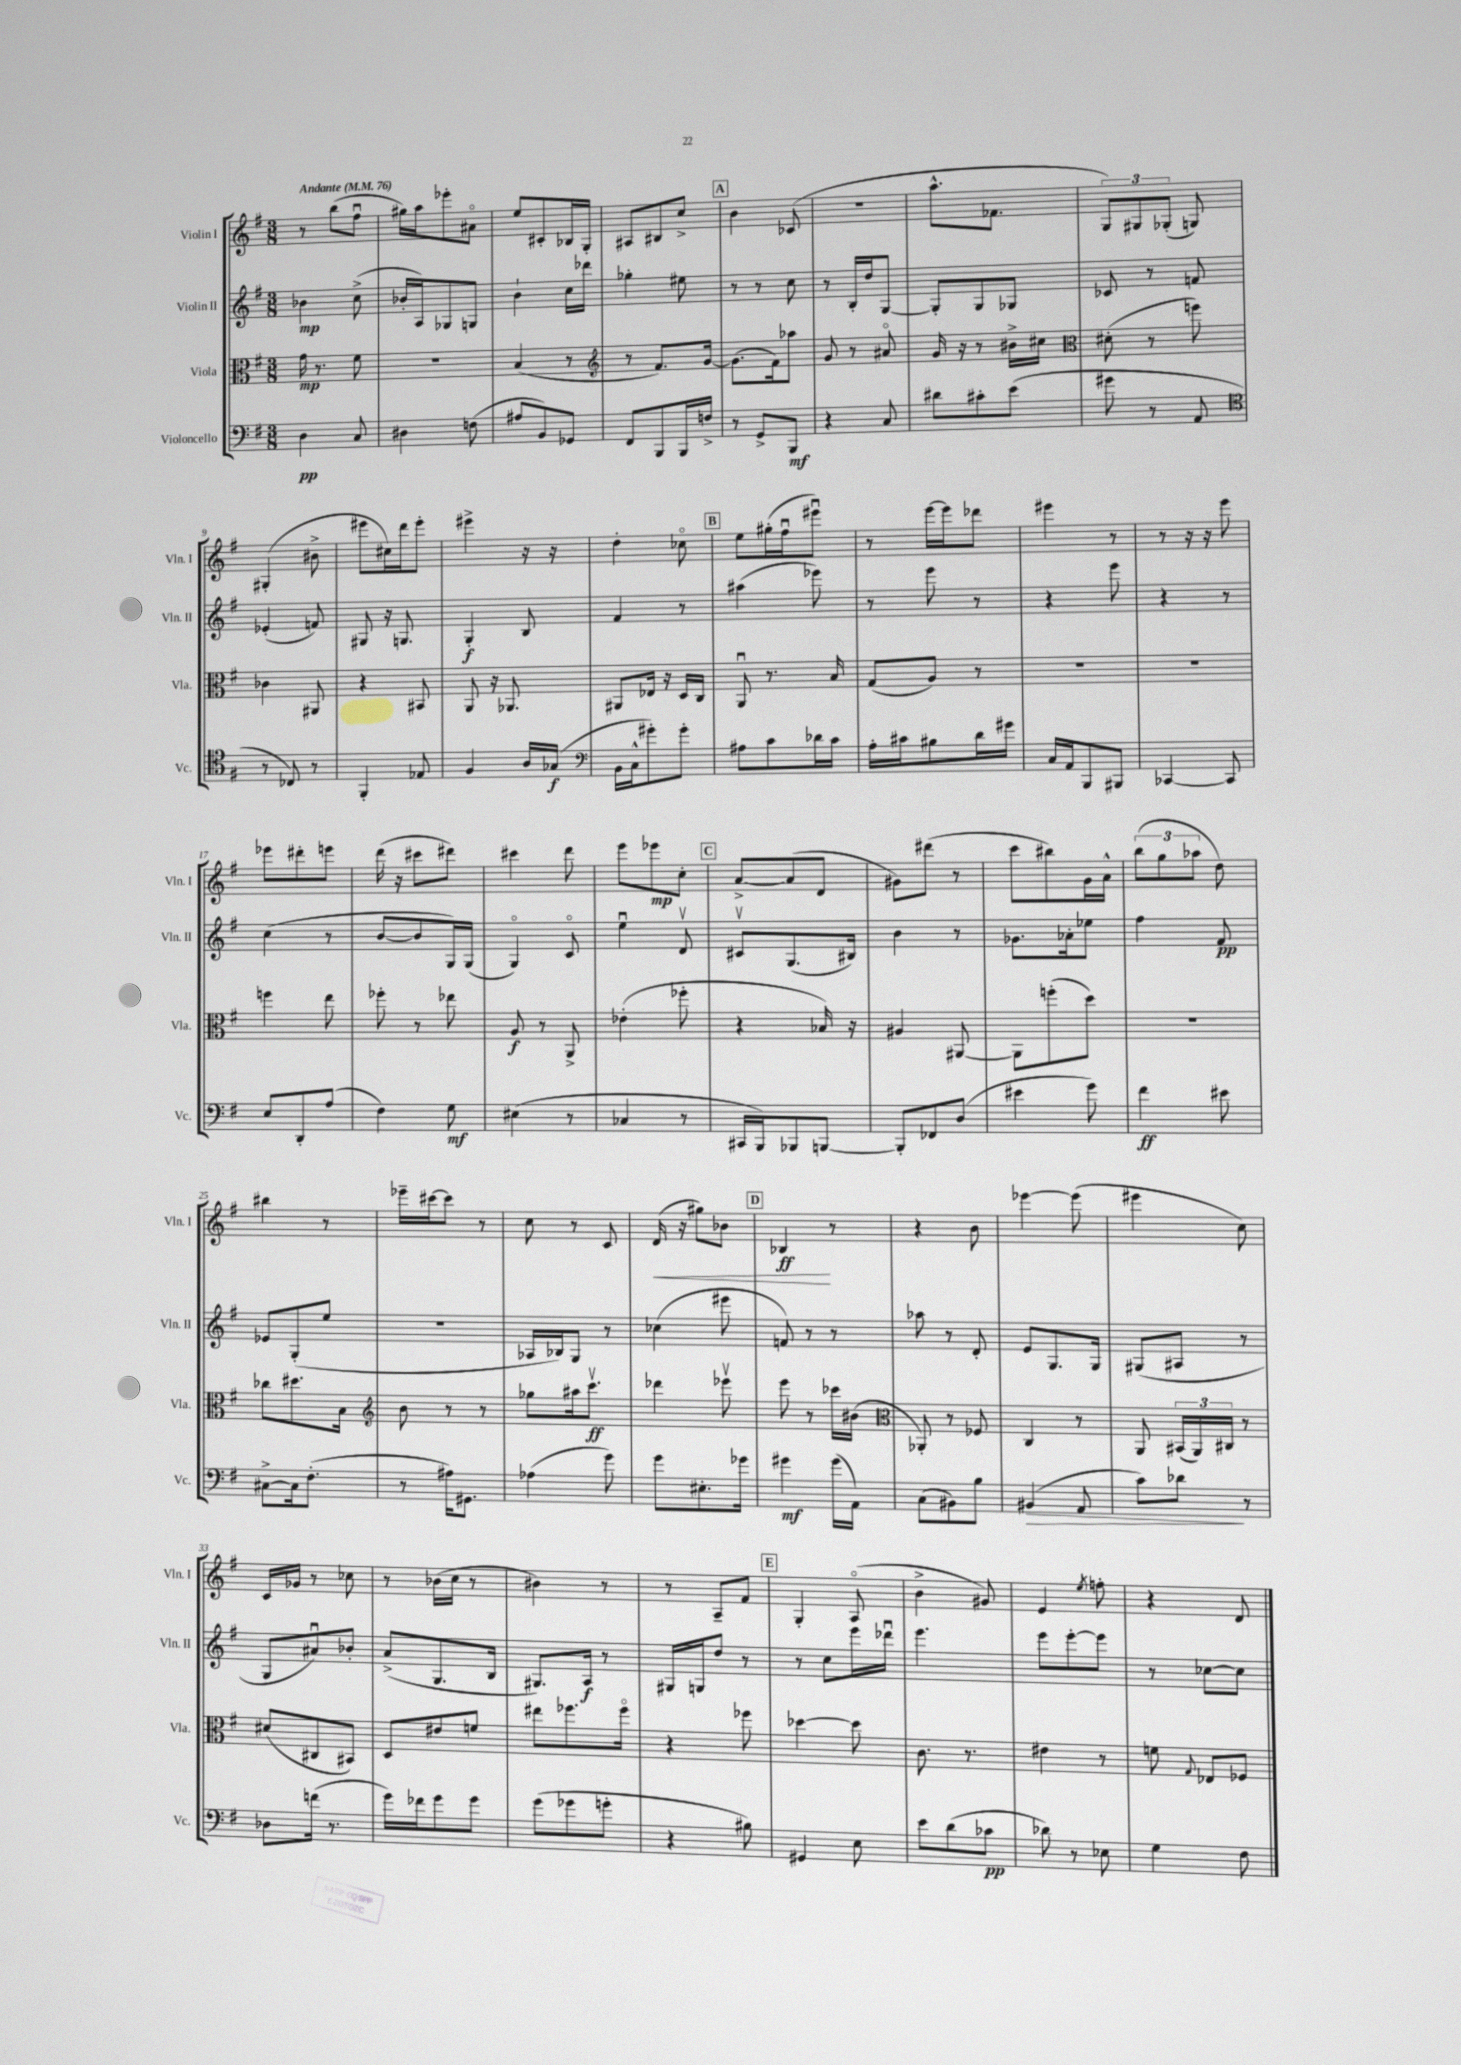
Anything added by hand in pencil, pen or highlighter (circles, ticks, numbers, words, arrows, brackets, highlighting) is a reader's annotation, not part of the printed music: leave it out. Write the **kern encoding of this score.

**kern	**kern	**kern	**kern
*staff4	*staff3	*staff2	*staff1
*clefF4	*clefC3	*clefG2	*clefG2
*k[f#]	*k[f#]	*k[f#]	*k[f#]
*M3/8	*M3/8	*M3/8	*M3/8
*MM76	*MM76	*MM76	*MM76
4D\	16g\	4b-\	8r
.	8.r	.	.
.	.	.	(8bb\L
8C/	8f#\	(8cc^\	8ff#u\J
=	=	=	=
4D#\	4.r	16b-'/LL	16gg#\LL)
.	.	16A/J)	16aa\J
.	.	8G-/	8eee-'\
(8F\	.	8G/J	8a#o\J
=	=	=	=
8A#/L	(4B/	4b`\	8ee/L
8BB/)	.	.	8c#'/
8GG-/J	8r	16cc\LL	16B-/L
.	.	16ddd-\JJ	16G'/JJ
=	=	=	=
*	*clefG2	*	*
8FF#/L	8r	4gg-'\	8A#/L
8BBB/	8.f#/L)	.	8B#/
16BBB/L	.	8ee#\	8cc^/J
16F^/JJ	[16g/Jk	.	.
=	=	=	=
8r	(8.g\]L	8r	4b\
8GG^/L	.	8r	.
.	16f#\k)	.	.
8BBB/J	8aa-\J	8cc\	(8c-/
=	=	=	=
4r	8g/	8r	4.r
.	8r	16B'/LL	.
.	.	16dd/J	.
8C/	8a#o/	[8G/J	.
=	=	=	=
8d#\L	16g/	8G'/]L	8.aa^^\L
.	16r	.	.
8c#'\	8r	8G/	.
.	.	.	8.f-\J
(8e\J	16b#^\LL	8G-/J	.
.	16cc#\JJ	.	.
=	=	=	=
*	*clefC3	*	*
8g#\	(8d#'\	8c-/	12G/L)
.	.	.	12G#/
8r	8r	8r	.
.	.	.	(12G-'/J
8AA/	8ff\)	8f/	8G/)
=	=	=	=
*clefC4	*	*	*
8r	4c-\	(4e-'/	(4G#'/
8C-/)	.	.	.
8r	8AA#/	8f/)	8b#^\
=	=	=	=
4FF#'/	4r	8G#/	8eee#\L
.	.	16r	16cc#\L)
.	.	8.G/	16ddd\J
8E-/	8BB#/	.	8eee#'\J
=	=	=	=
4F#/	8AA/	4G'/	4eee#^\
.	16r	.	.
.	8.AA-/	.	.
16A/LL	.	8B/	16r
(16G-/JJ	.	.	16r
=	=	=	=
*clefF4	*	*	*
16BB\LL	8AA#/L	4f#/	4dd'\
16C^^\J	.	.	.
8g#'\)	16E-/Jk	.	.
.	16r	.	.
8g#'\J	16D/LL	8r	8cc-o\
.	16C/JJ	.	.
=	=	=	=
8A#\L	8AAu/	(4aa#\	8ee\L
8c\	8.r	.	(16gg#'\L
.	.	.	16ff#u\J
16d-\L	.	8eee-\)	8eee#u\J)
16c\JJ	16B/	.	.
=	=	=	=
16A'\LL	(8G/L	8r	8r
16c#\J	.	.	.
8B#\	8A/J)	8eee\	[16eee\LL
.	.	.	16eee\]J
16d\L	8r	8r	8ddd-\J
16g#\JJ	.	.	.
=	=	=	=
16C/LL	4.r	4r	4eee#\
16AA/J	.	.	.
8BBB/	.	.	.
8BBB#/J	.	8eee\	8r
=	=	=	=
[4CC-/	4.r	4r	8r
.	.	.	16r
.	.	.	16r
8CC-/]	.	8r	8eee\
=	=	=	=
8E/L	4ff\	(4cc\	8eee-\L
8DD'/	.	.	8ddd#'\
(8A/J	8ee\	8r	8eee\J
=	=	=	=
4F#\)	8ff-'\	[8b/L	(16ddd\
.	.	.	16r
.	8r	8b/]	8ccc#\L
8G\	8ee-\	16G/L)	8ddd#\J)
.	.	(16G/JJ	.
=	=	=	=
(4E#\	8A/	4Go/)	4ccc#\
.	8r	.	.
8r	8AA^/	8co/	8ddd\
=	=	=	=
4C-/	(4e-'\	4eeu\	8eee\L
.	.	.	8eee-\
8r	8ff-'\	8dv/	8cc'\J
=	=	=	=
16CC#/LL	4r	8c#v/L	[8a^/L
16BBB/J)	.	.	.
8BBB-/	.	(8.G/	(8a/]
[8BBB/J	16B-/)	.	8d/J
.	16r	16B#/Jk)	.
=	=	=	=
8BBB'/]L	4A#/	4b\	8g#\L)
8FF-/	.	.	(8ddd#\J
(8D/J	[8AA#/	8r	8r
=	=	=	=
4e#\	8AA#\]L	8.g-\L	8ccc\L
.	(8ff'\	.	8bb#\)
.	.	16a-'\k	.
8g\)	8dd\J)	8ee-\J	16g\L
.	.	.	16a^^\JJ
=	=	=	=
4f#\	4.r	4ff#\	(12bb\L
.	.	.	12gg\
.	.	.	12aa-\J
8e#\	.	8f#/	8dd\)
=	=	=	=
[8C#^\L	8cc-\L	8e-/L	4bb#\
16C#\]k	8.dd#\	(8G'/	.
(8.F#'\J	.	.	.
.	.	8ee/J	8r
.	16B\Jk	.	.
=	=	=	=
*	*clefG2	*	*
8r	8b\	4.r	16eee-~\LL
.	.	.	[16ccc#\J
16A#\LK)	8r	.	8ccc#\]J
8.GG#\J	.	.	.
.	8r	.	8r
=	=	=	=
(4A-\	8gg-\L	16A-/LL	8cc\
.	.	16B-/J)	.
.	16aa#\k	8G/J	8r
.	8.cccv\J	.	.
8g\)	.	8r	8c/
=	=	=	=
8g\L	4ddd-\	(4cc-\	(16d/
.	.	.	16r
8.E#'\	.	.	8gg#\L)
.	8eee-v\	8eee#\	8b-\J
16g-\Jk	.	.	.
=	=	=	=
4g#\	8eee\	8f/)	4B-/
.	8r	8r	.
(16g#\LL	16ccc-\LL	8r	8r
16AA\JJ)	(16b#\JJ	.	.
=	=	=	=
*	*clefC3	*	*
(8C\L	8AA-'/)	8aa-\	4r
8BB#\)	8r	8r	.
8B\J	8F-/	8d'/	8b\
=	=	=	=
(4BB#/	4C/	8e/L	[4eee-\
.	.	8.G/	.
8AA/	8r	.	(8eee-\]
.	.	16G/Jk	.
=	=	=	=
8c\L)	8AA/	(8G#/L	4eee#\
8d-\J	(24BB#/LL	8A#/J	.
.	24AA/)	.	.
.	24C#/JJ	.	.
8r	8r	8r	8cc\)
=	=	=	=
8D-\L	(8d#/L	8G/L	16c/LL
.	.	.	16g-/JJ
(16f\Jk	8C#/	8a#u/)	8r
8.r	.	.	.
.	8BB#/J)	8b-'/J	8cc-\
=	=	=	=
16g\LL)	8D/L	(8a^/L	8r
16f-\J	.	.	.
8g\	8e#/	8.G/	(16b-\LL
.	.	.	16cc\JJ
8g\J	8f/J	.	8r
.	.	16B/Jk	.
=	=	=	=
(8g\L	8ee#\L	8.G#/L)	4b#\)
8g-\	8.ff-\	.	.
.	.	16A/Jk	.
8g'\J	.	8r	8r
.	16ff-o\Jk	.	.
=	=	=	=
4r	4r	16G#/LL	8r
.	.	16G/J	.
.	.	8dd/J	8A~/L
8B#\)	8ff-\	8r	8f#/J
=	=	=	=
4GG#/	[4dd-\	8r	4G'/
.	.	8cc\L	.
8E\	8dd-\]	16eee\L	(8Ao/
.	.	16ddd-u\JJ	.
=	=	=	=
8e\L	8.c\	4.eee\	4b^\
(8d\	.	.	.
.	8.r	.	.
8c-\J	.	.	8g#/)
=	=	=	=
8d-\)	4e#\	8eee\L	4e/
8r	.	[8eee'\	.
.	.	.	8qee/
8E-\	8r	8eee\]J	8ff'\
=	=	=	=
4G\	8f\	8r	4r
.	8qqG/	.	.
.	8E-/L	[8cc-\L	.
8F#\	8F-/J	8cc-\]J	8d/
==	==	==	==
*-	*-	*-	*-
